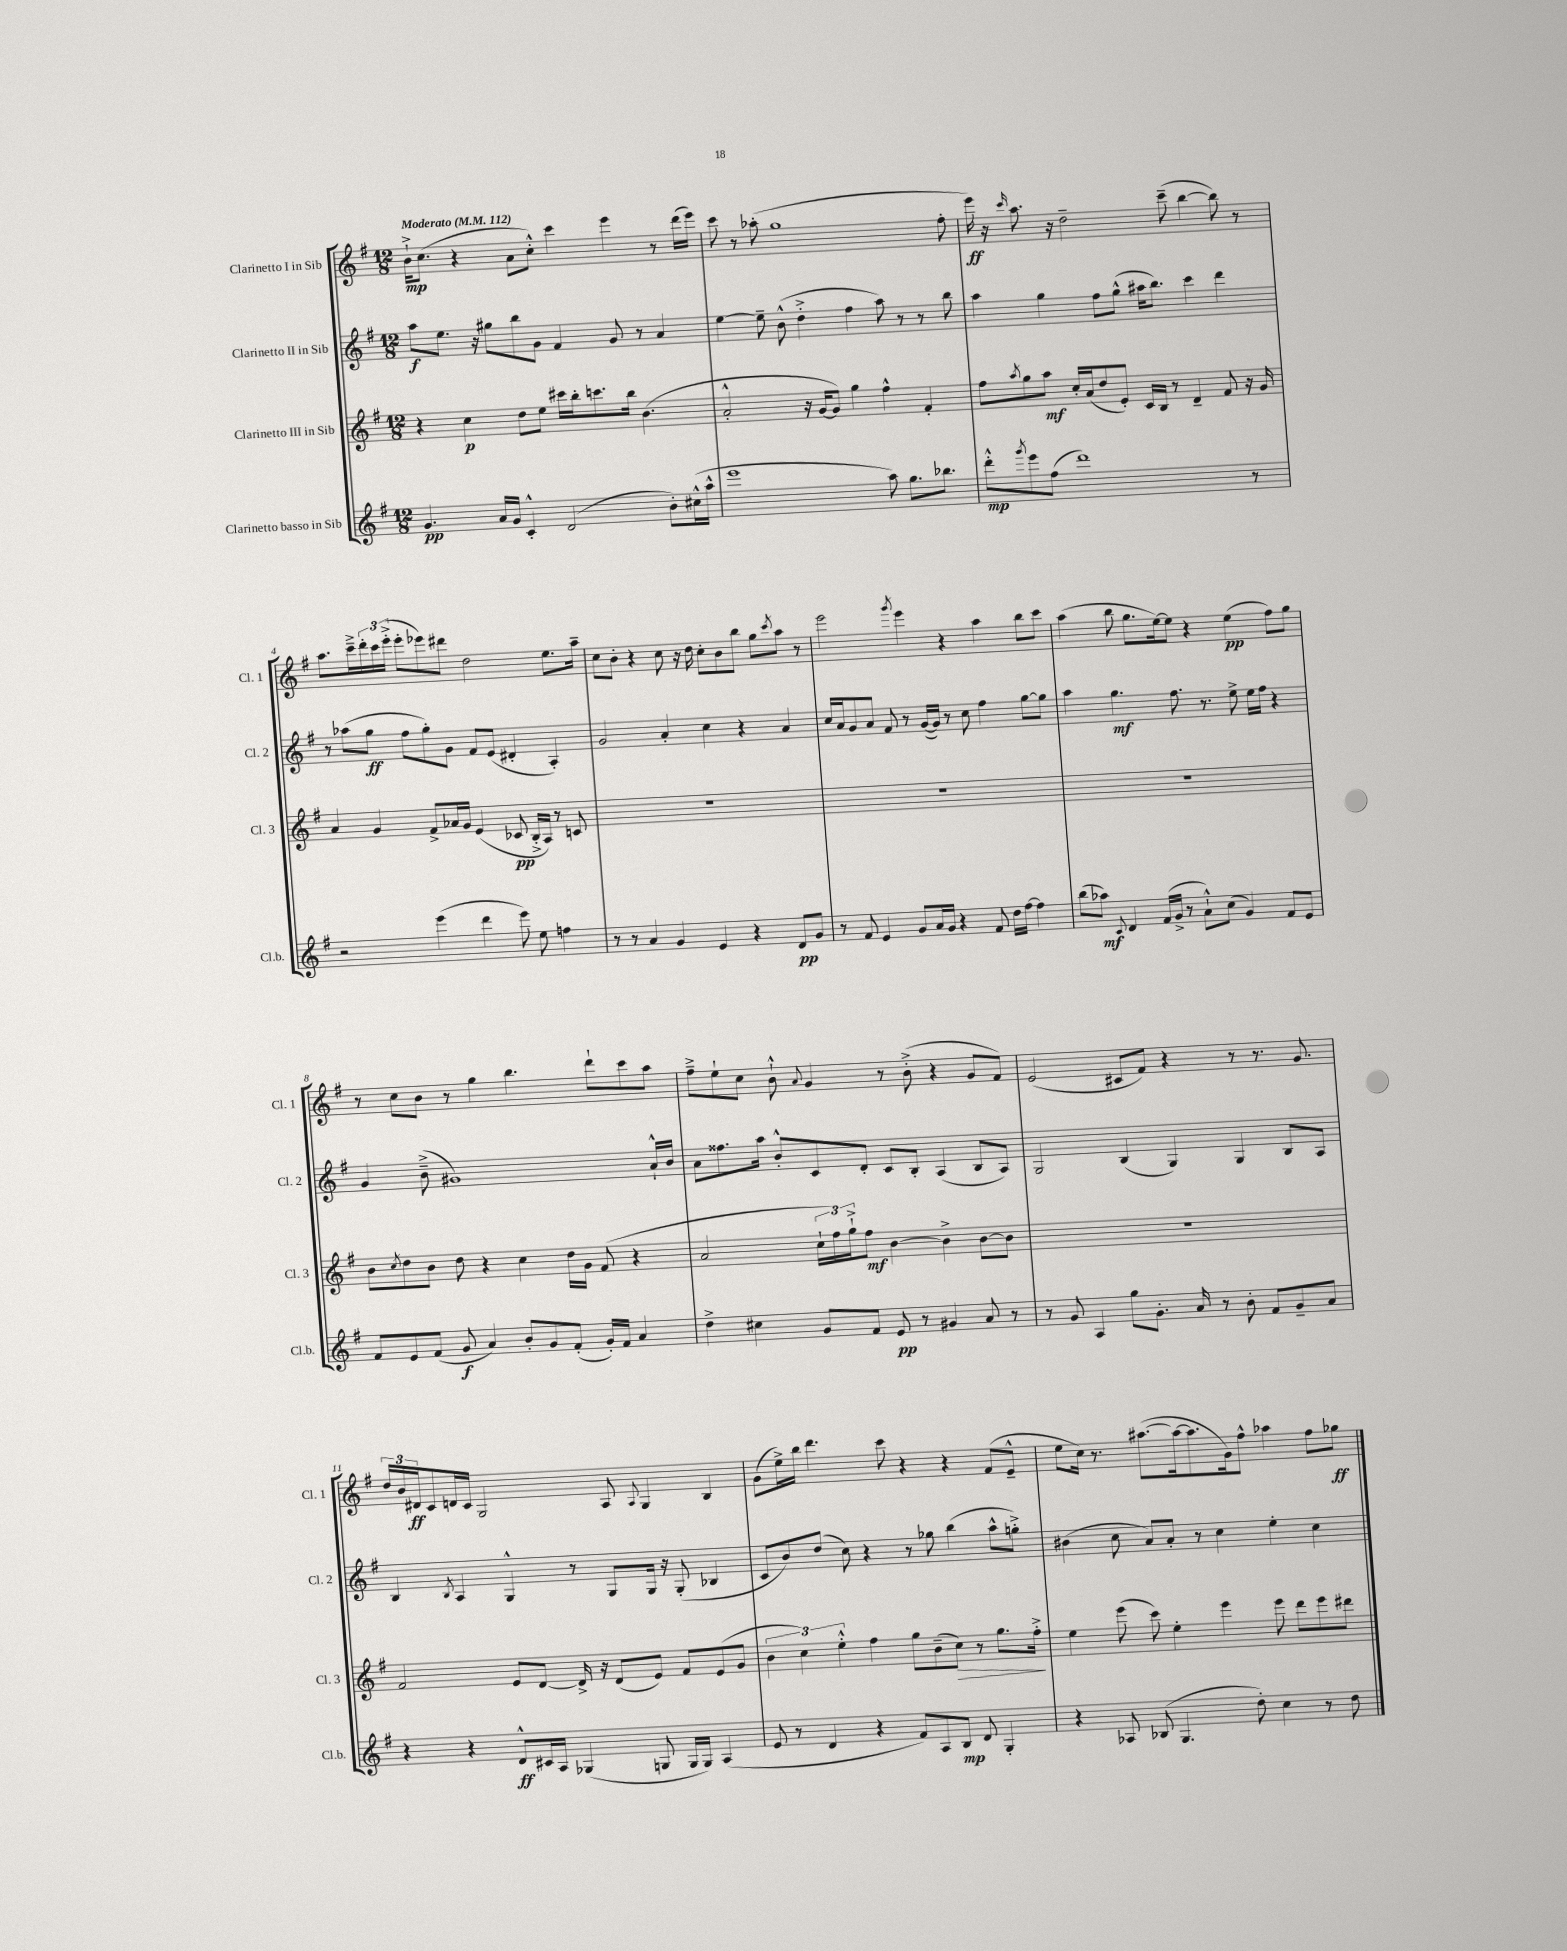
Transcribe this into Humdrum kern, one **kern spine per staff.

**kern	**kern	**kern	**kern
*staff4	*staff3	*staff2	*staff1
*clefG2	*clefG2	*clefG2	*clefG2
*k[f#]	*k[f#]	*k[f#]	*k[f#]
*M12/8	*M12/8	*M12/8	*M12/8
*MM112	*MM112	*MM112	*MM112
4.g	4r	8aa	16b`^
.	.	.	(8.cc
.	.	8.ee	.
.	4cc	.	4r
.	.	16r	.
16a	.	8gg#	.
16g	.	.	.
4c'^^	8dd	8bb	8a
.	8ee	8g	8cc'^^)
(2d	16ccc#	4f#	4ccc
.	16bb'	.	.
.	8.ccc	.	.
.	.	8g	4eee
.	16bb	.	.
.	(4.b	8r	.
8b')	.	4a	8r
(16cc#^^	.	.	(16ddd
16aa^^	.	.	16eee)
=	=	=	=
1eee	2a'^^	[4ee	8ccc
.	.	.	8r
.	.	8ee~]	(8aa-'
.	.	(8b^^	1gg
.	16r	4dd'^	.
.	[16g	.	.
.	8g])	.	.
.	4gg	4ff#	.
8aa)	4ff#^^	8aa)	.
8.gg	.	8r	.
.	4f#'	8r	.
8.bb-	.	.	.
.	.	8bb	8ff#'
=	=	=	=
8ddd'^^	8ff#	4aa	16eee)
.	.	.	16r
8qggg	8qaa	.	16qqccc
8eee	8gg	.	8.aa
(8ff#	8aa	4gg	.
.	.	.	16r
1ddd)	16cc'	.	2dd~
.	(16a	.	.
.	8dd	8ff#	.
.	8e')	(8gg^^	.
.	16c	16aa#	.
.	16B	8.bb)	.
.	8r	.	(8ccc~
.	4d~	4ccc	[4bb
.	8f#	4ddd	8bb])
8r	16r	.	8r
.	16g	.	.
=	=	=	=
2r	4a	8r	8.aa
.	.	(8aa-	.
.	.	.	16ccc~^
.	4g	8gg	24ddd'
.	.	.	24ccc
.	.	.	(24eee'^
.	.	8ff#	8eee'
(4eee	8f#^	8gg')	8eee-)
.	16a-	8g	8ddd#
.	16g	.	.
4ddd	(4e	8f#	2dd
.	.	(8e	.
8eee)	8c-	4d#'	.
8ee	16B'^	.	.
.	16A)	.	.
4ff	8r	4A')	8.ee
.	8c	.	.
.	.	.	16aa~
=	=	=	=
8r	1.r	2g	8cc
8r	.	.	8b'
4a	.	.	4r
4g	.	4a'	8cc
.	.	.	16r
.	.	.	16dd
4e	.	4cc	8cc'
.	.	.	8b
4r	.	4r	8bb
.	.	.	8gg
.	.	.	8qccc
8d	.	4a	8aa
8g	.	.	8r
=	=	=	=
8r	1.r	16cc	2eee
.	.	16a	.
8f#	.	8g	.
4e	.	8a	.
.	.	8f#	.
.	.	.	8qggg
8g	.	8r	4eee
16a	.	([16g	.
16g	.	16g])	.
4r	.	8r	4r
.	.	8cc	.
8f#	.	4ff#	4aa
16dd	.	.	.
[16ff#	.	.	.
4ff#]	.	[8gg	8bb
.	.	8gg]	8ccc
=	=	=	=
(8bb	1.r	4aa	(4aa
8aa-)	.	.	.
8qqc	.	.	.
4d	.	4.gg	8bb
.	.	.	8.gg
(16f#	.	.	.
16g^	.	.	[16ee)
8r	.	8.ff#	8ee]
8a`^^)	.	.	4r
.	.	8.r	.
(8cc	.	.	.
4g)	.	8ee^	(4ee
.	.	16ee	.
.	.	16ff#	.
8f#	.	4r	8ff#)
8e	.	.	8gg
=	=	=	=
8f#	8b	4g	8r
.	8qcc	.	.
8e	8dd	.	8cc
(8f#	8b	(8b~^	8b
8g	8dd	1g#)	8r
4a)	4r	.	4gg
8b'	4cc	.	4.bb
8g	.	.	.
(8f#'	16dd	.	.
.	16g	.	.
16g')	(8f#	.	8ddd`
16f#	.	.	.
4a	4r	.	8ccc
.	.	16a`^^	8aa
.	.	16b	.
=	=	=	=
4dd^	2a	8a	8ff#~^
.	.	8.ff##	8ee`
4cc#	.	.	8cc
.	.	16aa	.
.	.	8b'^^	8b`^^
.	.	.	8qqa
8g	24cc`	8c	4g
.	24ff#)	.	.
.	24gg`^	.	.
8f#	8ff#	8d'	.
8e	[4b	8c	8r
8r	.	8B'	(8b'^
4g#	4b^]	(4A	4r
8a	[8b	8B	8g
8r	8b]	8A)	8f#)
=	=	=	=
8r	1.r	2G	(2e
8g	.	.	.
4A	.	.	.
8gg	.	(4B	8c#
8.g'	.	.	8f#)
.	.	4G)	4r
16a	.	.	.
8r	.	.	.
8b'	.	4G	8r
8f#	.	.	8.r
8g~	.	8B	.
.	.	.	8.g
8a	.	8A	.
=	=	=	=
4r	2f#	4B	24dd
.	.	.	24b
.	.	.	24d#
.	.	.	8c
.	.	8qB	.
4r	.	4A	16d
.	.	.	16c
.	.	.	2G
8d^^	8e	4G^^	.
16c#	[8d	.	.
16A	.	.	.
(4G-	16d^]	8r	.
.	16r	.	.
.	(8d	8G	8A
.	.	.	8qqA
8G	8e)	16G	4G
.	.	16r	.
16G	8f#	(8G'	.
16G)	.	.	.
(4A	(8e	4B-	4B
.	8g	.	.
=	=	=	=
8e	6b	8c	(8g
8r	.	8b)	16ee^)
.	6cc)	.	.
.	.	.	16bb
4d	.	(8dd	4.ddd
.	6ee'^^	.	.
.	.	8cc)	.
4r	4ff#	4r	.
.	.	.	8ccc
8f#)	8gg	8r	4r
8A	(8b~	8gg-	.
8B	8cc)	(4bb	4r
8d	8r	.	.
4G'	8.gg	8aa^^	(8f#
.	.	8gg'^)	8e~^^
.	16ff#'^	.	.
=	=	=	=
4r	4ee	(4b#	8ee
.	.	.	16cc)
.	.	.	8.r
8A-	(8eee	8cc	.
(8B-	8ccc)	8a)	([8.aa#
4.G	4ee'	8a'	.
.	.	.	16aa#_
.	.	8r	8.aa#]
.	4eee	4cc	.
.	.	.	16g)
8dd')	.	.	8ff#^^
4cc	8eee	4ee'	4aa-
.	8ddd	.	.
8r	8eee	4cc	8ff#
8dd	8ddd#	.	8gg-
==	==	==	==
*-	*-	*-	*-
